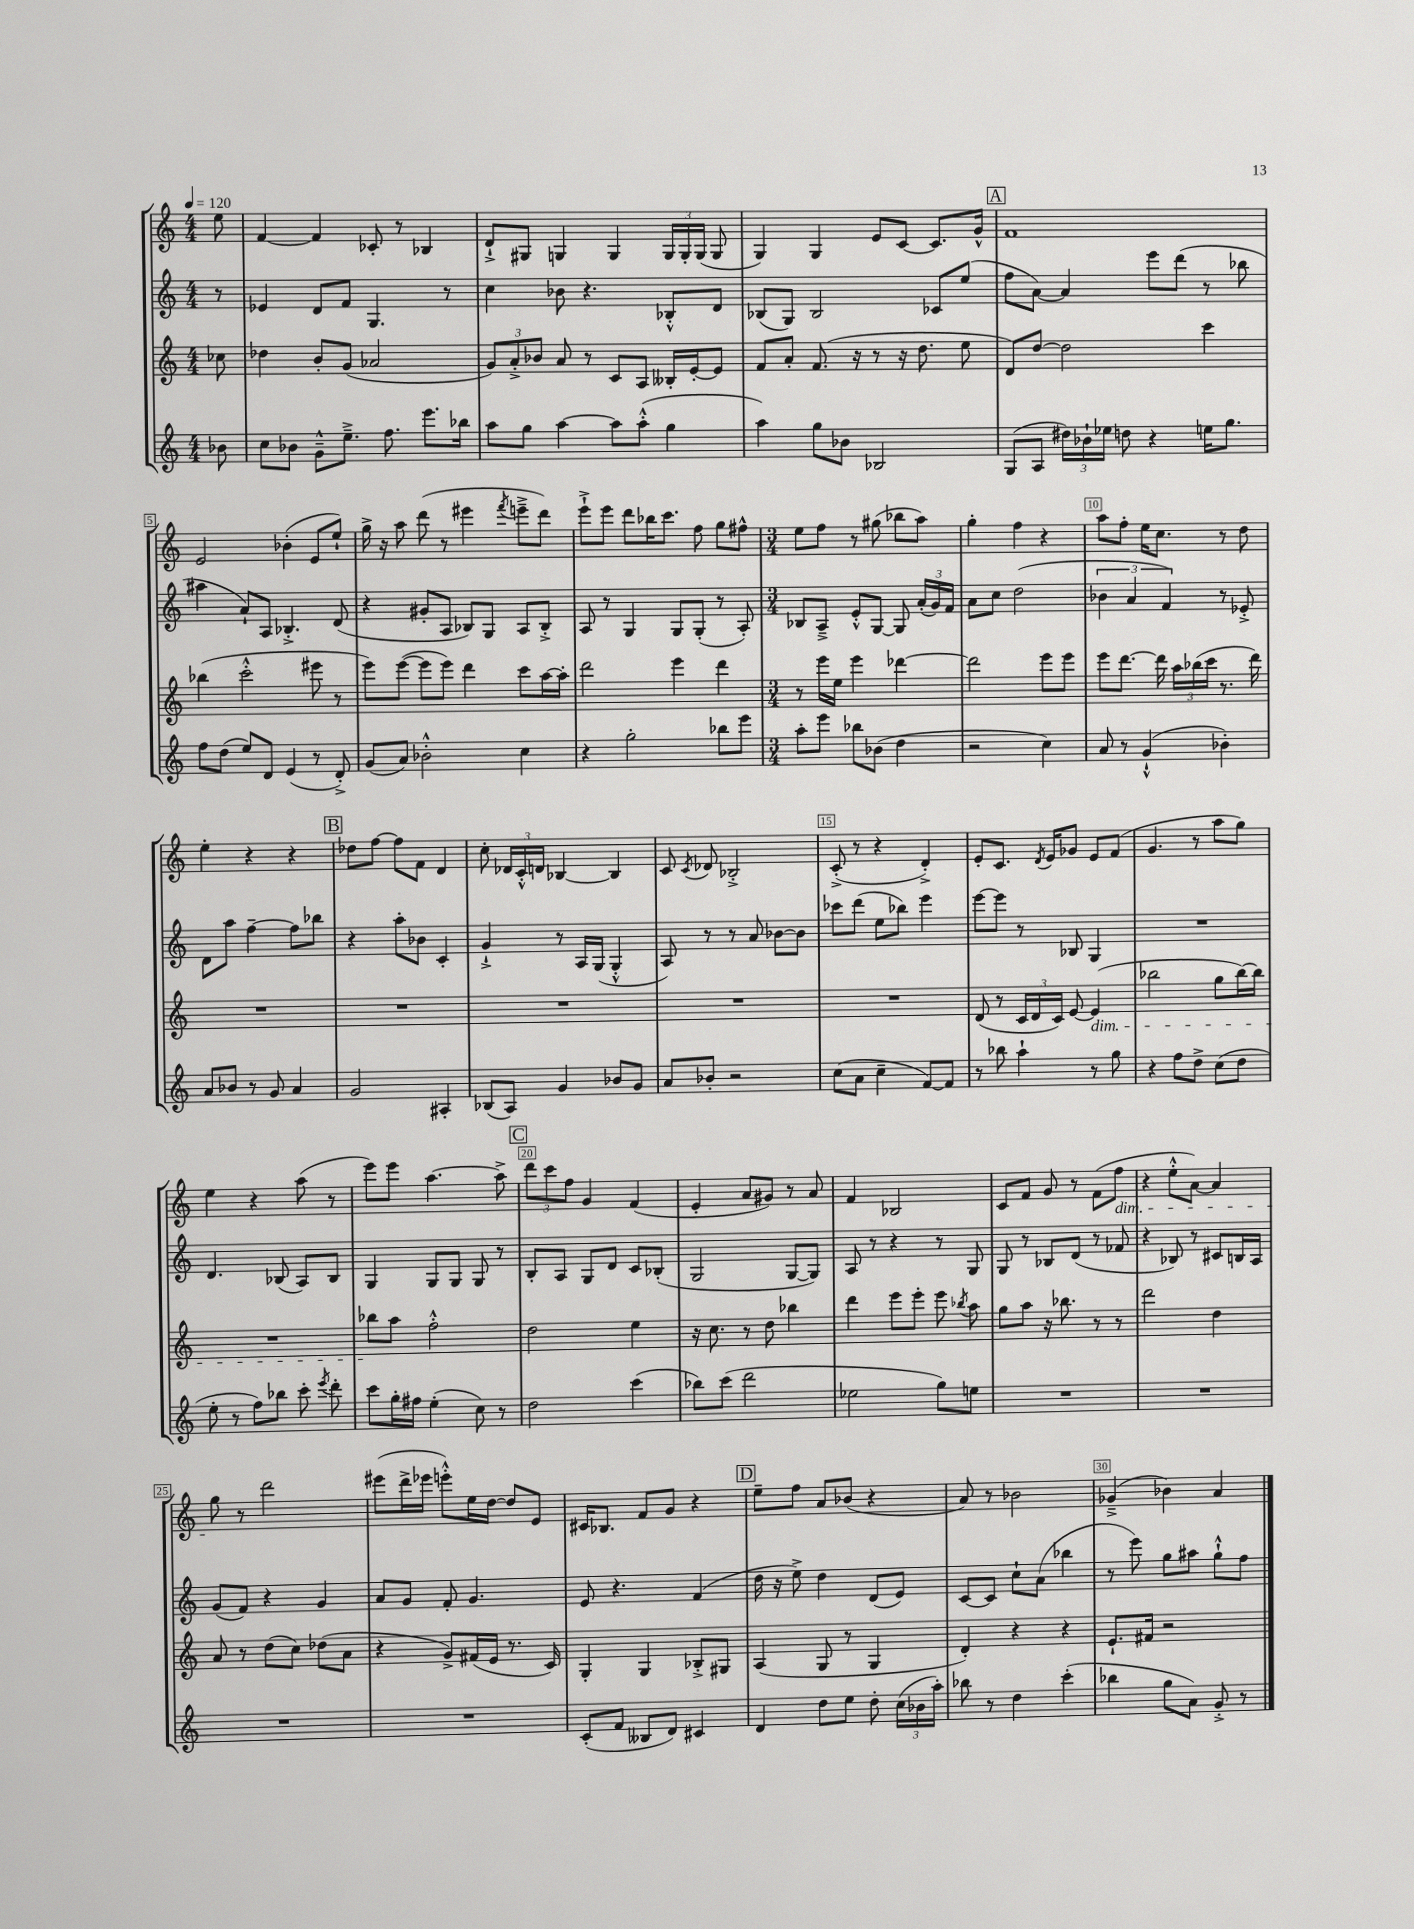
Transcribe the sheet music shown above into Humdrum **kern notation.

**kern	**kern	**kern	**kern
*part4	*part3	*part2	*part1
*staff4	*staff3	*staff2	*staff1
*clefG2	*clefG2	*clefG2	*clefG2
*k[]	*k[]	*k[]	*k[]
*M4/4	*M4/4	*M4/4	*M4/4
*MM120	*MM120	*MM120	*MM120
=	=	=	=
8b-X\	8cc-X\	8r	8ee\
=1	=1	=1	=1
8cc\L	4dd-X\	4e-X/	[4f/
8b-X\J	.	.	.
8g~^^\L	8b'/L	8d/L	4f/]
8.ee~^\J	(8g/J	8f/J	.
.	2a-X/	4.G/	8c-X'/
8.ff\	.	.	.
.	.	.	8r
8.eee\L	.	.	4B-X/
.	.	8r	.
16bb-X\Jk	.	.	.
=2	=2	=2	=2
8aa\L	12g/L)	4cc\	8d`^/L
.	12a'^/	.	.
8gg\J	.	.	8G#X/J
.	12b-X/J	.	.
[4aa\	8a/	8b-X\	4Gn/
.	8r	4.r	.
8aa\L]	8c/L	.	4G/
(8aa'^^\J	8A/J	.	.
4gg\	16B--X'/LL	8B-X'^^/L	24G/LL
.	.	.	24G'/
.	[16e'/J	.	.
.	.	.	(24G/JJ
.	8e/J]	8d/J	8G/
=3	=3	=3	=3
4aa\)	8f/L	(8B-X/L	4G/)
.	8a'/J	8G/J)	.
8gg\L	(8.f/	2B-/	4G/
8b-X\J	.	.	.
.	16r	.	.
2B-X/	8r	.	8e/L
.	16r	.	[8c/J
.	8.dd\	.	.
.	.	8c-X/L	8.c/L]
.	8ee\	(8ee/J	.
.	.	.	16g^^/Jk
!!LO:REH:place=s1:t=A
=4	=4	=4	=4
(8G/L	8d/L)	8ff\L	1f
8A/J	[8dd/J	[8a\J)	.
24dd#X\LL)	2dd\]	4a/]	.
24b-X`\	.	.	.
24ee-X\JJ	.	.	.
8ddn\	.	.	.
4r	.	8eee\L	.
.	.	(8ddd\J	.
16een\KL	4ccc\	8r	.
8.gg\J	.	.	.
.	.	8bb-X\	.
!!LO:LB:g=z
=5	=5	=5	=5
8ff\L	(4bb-X\	4aa#X\	2e/
(8dd\J	.	.	.
8ee/L)	2ccc'^^\	8a`/L)	.
8d/J	.	8A/J	.
(4e/	.	4.B-X'^/	(4b-X'\
8r	8eee#X\	.	8e/L
8d'^/)	8r	(8d/	8ee`/J)
=6	=6	=6	=6
(8g/L	8eee\L)	4r	16gg^\
.	.	.	16r
8a/J)	([8eee\J	.	8aa\
2b-X'^^\	8eee\L]	8g#X'/L	(8ddd\
.	8eee\J)	8A/J	8r
.	4ddd\	8B-X/L)	4eee#X\
.	.	8G/J	.
.	.	.	8qfff/
4cc\	8ccc\L	8A/L	8eeen~^\L
.	[16aa\L	8B-'^/J	8ddd\J)
.	16aa'\JJ]	.	.
=7	=7	=7	=7
4r	2ddd\	8A/	8eee`^\L
.	.	8r	8eee\J
2gg'\	.	4G/	8ddd\L
.	.	.	16bb-X\K
.	.	.	8.ccc\J
.	4eee\	8G/L	.
.	.	(8G'/J	8ff\
8bb-X\L	4ddd\	8r	8gg\L
8eee\J	.	8A'/)	8ff#X^^\J
=8	=8	=8	=8
*M3/4	*M3/4	*M3/4	*M3/4
8aa'\L	8r	8B-X/L	8ee\L
8eee\J	16eee\LL	8A~^/J	8ff\J
.	16ee\JJ	.	.
8bb-X\L	4eee\	8e'^^/L	8r
(8b-X\J	.	[8G/J	(8gg#X\
4dd\	[4ddd-X\	8G/]	8bb-X\L
.	.	(24a'/LL	8aa\J)
.	.	24g/)	.
.	.	24f/JJ	.
=9	=9	=9	=9
2r	2ddd-\]	8a\L	4gg'\
.	.	8cc\J	.
.	.	(2dd\	4ff\
4cc\)	8eee\L	.	4r
.	8eee\J	.	.
=10	=10	=10	=10
8a/	8eee\L	6b-X\	8aa\L
8r	[8.ddd\J	.	8ff'\J
.	.	6a/	.
(4g`^^/	.	.	16ee\KL
.	16ddd\]	.	8.cc\J
.	.	6f/)	.
.	24aa\LL	.	.
.	(24bb-X\	.	.
.	24ccc\JJ	.	.
4b-X'\)	8.r	8r	8r
.	.	8e-X'^/	8dd\
.	16ddd\)	.	.
!!LO:LB:g=z
=11	=11	=11	=11
8a/L	2.r	8d\L	4ee'\
8b-X/J	.	8aa\J	.
8r	.	[4ff~\	4r
8g/	.	.	.
4a/	.	8ff\L]	4r
.	.	8bb-X\J	.
!!LO:REH:place=s1:t=B
=12	=12	=12	=12
2g/	2.r	4r	8dd-X\L
.	.	.	[8ff\J
.	.	8aa'\L	8ff\L]
.	.	8b-X\J	8f\J
4A#X'/	.	4c'/	4d/
=13	=13	=13	=13
(8B-X/L	2.r	4g`^/	8cc'\
8A/J)	.	.	24d-X/LL
.	.	.	24c'^^/
.	.	.	24dn/JJ
4g/	.	8r	[4B-X/
.	.	16A/LL	.
.	.	(16G/JJ	.
8b-X/L	.	4G'^^/	4B-/]
8g/J	.	.	.
=14	=14	=14	=14
8a/L	2.r	8A/)	8c/
.	.	.	8qc/
8b-X'/J	.	8r	8d-X/
2r	.	8r	2B-X'^/
.	.	8a/	.
.	.	[8b-X\L	.
.	.	8b-\J]	.
=15	=15	=15	=15
(8cc\L	2.r	8ccc-X\L	(8c'^/
8a\J	.	(8ddd\J	8r
4cc~\	.	8ee\L	4r
.	.	8bb-X\J)	.
[8f/L)	.	4eee\	4d'^/)
8f/J]	.	.	.
=16	=16	=16	=16
8r	(8d/	[8eee\L	8e'/L
8bb-X\	8r	8eee\J]	8.c/J
4aa`\	24c/LL	8r	.
.	24d/	.	.
.	.	.	8qd/
.	.	.	16e/KL
.	24c/JJ)	.	.
.	[8e/	8B-X/	8g-X/J
!	!LO:TX:b:i:t=dim.	!	!
8r	(4e/]	4G/	8e/L
8gg\	.	.	(8f/J
=17	=17	=17	=17
4r	2bb-X\	2.r	4.g/
8ff\L	.	.	.
8dd^\J	.	.	8r
(8cc\L	8gg\L	.	8aa\L
8dd\J	[16bb-\L)	.	8gg\J)
.	16bb-\JJ]	.	.
!!LO:LB:g=z
=18	=18	=18	=18
8ee'\	2.r	4.d/	4ee\
8r	.	.	.
8ff\L)	.	.	4r
8bb-X\J	.	(8B-X/	.
8ccc'\	.	8A/L)	(8aa\
8qeee/	.	.	.
8ddd'\	.	8B-/J	8r
=19	=19	=19	=19
8ccc\L	8bb-X\L	4G/	8eee\L)
16gg'\L	8aa\J	.	8eee\J
16ff#X\JJ	.	.	.
(4ee'\	2ff'^^\	8G/L	[4.aa\
.	.	8G/J	.
8cc\)	.	8G/	.
8r	.	8r	8aa^\]
!!LO:REH:place=s1:t=C
=20	=20	=20	=20
2dd\	2dd\	8B'/L	12ddd\L
.	.	.	12ccc\
.	.	8A/J	.
.	.	.	12ff\J
.	.	8G/L	4g/
.	.	8d/J	.
(4ccc\	4ee\	8c/L	(4f/
.	.	(8B-X'/J	.
=21	=21	=21	=21
8bb-X\L)	16r	2G/	4e'/
.	8.cc\	.	.
(8ccc\J	.	.	.
2ddd\	8r	.	8a/L
.	8dd\	.	8g#X/J)
.	4bb-X\	[8G/L	8r
.	.	8G/J])	8a/
=22	=22	=22	=22
2ee-X\	4ddd\	8A/	4f/
.	.	8r	.
.	8eee\L	4r	2B-X/
.	8eee'\J	.	.
8gg\L)	8eee\	8r	.
.	8qbb-X/	.	.
8een\J	8aa\	8G/	.
=23	=23	=23	=23
2.r	8gg\L	8G/	8c/L
.	8aa\J	8r	8f/J
.	16r	8B-X/L	8g/
.	8.bb-X\	.	.
.	.	(8d/J	8r
.	8r	8r	(8f\L
!	!	!	!LO:TX:b:i:t=dim.
.	8r	8f-X/	8ff\J
=24	=24	=24	=24
2.r	2ddd\	4r	4r
.	.	8B-X/)	8ee'^^\L
.	.	8r	[8a\J)
.	4dd\	8c#X/L	4a/]
.	.	16Bn/L	.
.	.	16A/JJ	.
!!LO:LB:g=z
=25	=25	=25	=25
2.r	8a/	(8g/L	8gg\
.	8r	8f/J)	8r
.	(8dd\L	4r	2ddd\
.	8cc\J)	.	.
.	(8dd-X\L	4g/	.
.	8a\J	.	.
=26	=26	=26	=26
2.r	4r	8a/L	(8eee#X\L
.	.	8g/J	16ddd^\L
.	.	.	16eee-X\JJ
.	8g^/L)	8f'/	8eeen'^^\L)
.	(16f#X/L	4.g/	16ee\L
.	16e/JJ	.	[16dd\JJ
.	8.r	.	8dd/L]
.	.	.	8e/J
.	16c/)	.	.
=27	=27	=27	=27
(8c'/L	4G'/	8e/	16c#X/KL
.	.	.	8.B-X/J
8f/J	.	4.r	.
8B--X/L	4G/	.	8f/L
8d/J)	.	.	8g/J
4c#X/	8B-X'^/L	(4f/	4r
.	8G#X/J	.	.
!!LO:REH:place=s1:t=D
=28	=28	=28	=28
4d/	(4A/	16dd\	8ee~\L
.	.	16r	.
.	.	8ee^\)	8ff\J
8dd\L	8G/	4dd\	8a/L
8ee\J	8r	.	(8b-X/J
8dd'\	4G/	(8d/L	4r
(24cc\LL	.	8e/J)	.
24b-X\	.	.	.
24aa'\JJ)	.	.	.
=29	=29	=29	=29
8bb-X\	4d'/)	[8c/L	8a/)
8r	.	8c/J]	8r
4dd\	4r	8cc`\L	2b-X\
.	.	(8a\J	.
(4ccc'\	4r	4bb-X\	.
=30	=30	=30	=30
4bb-X\	8.e`/L	8r	(4g-X~^/
.	.	8eee\)	.
.	16f#X/Jk	.	.
8gg\L	2r	8gg\L	4b-X\)
8a\J)	.	8aa#X\J	.
8g'^/	.	8gg`^^\L	4a/
8r	.	8ff\J	.
==	==	==	==
*-	*-	*-	*-
